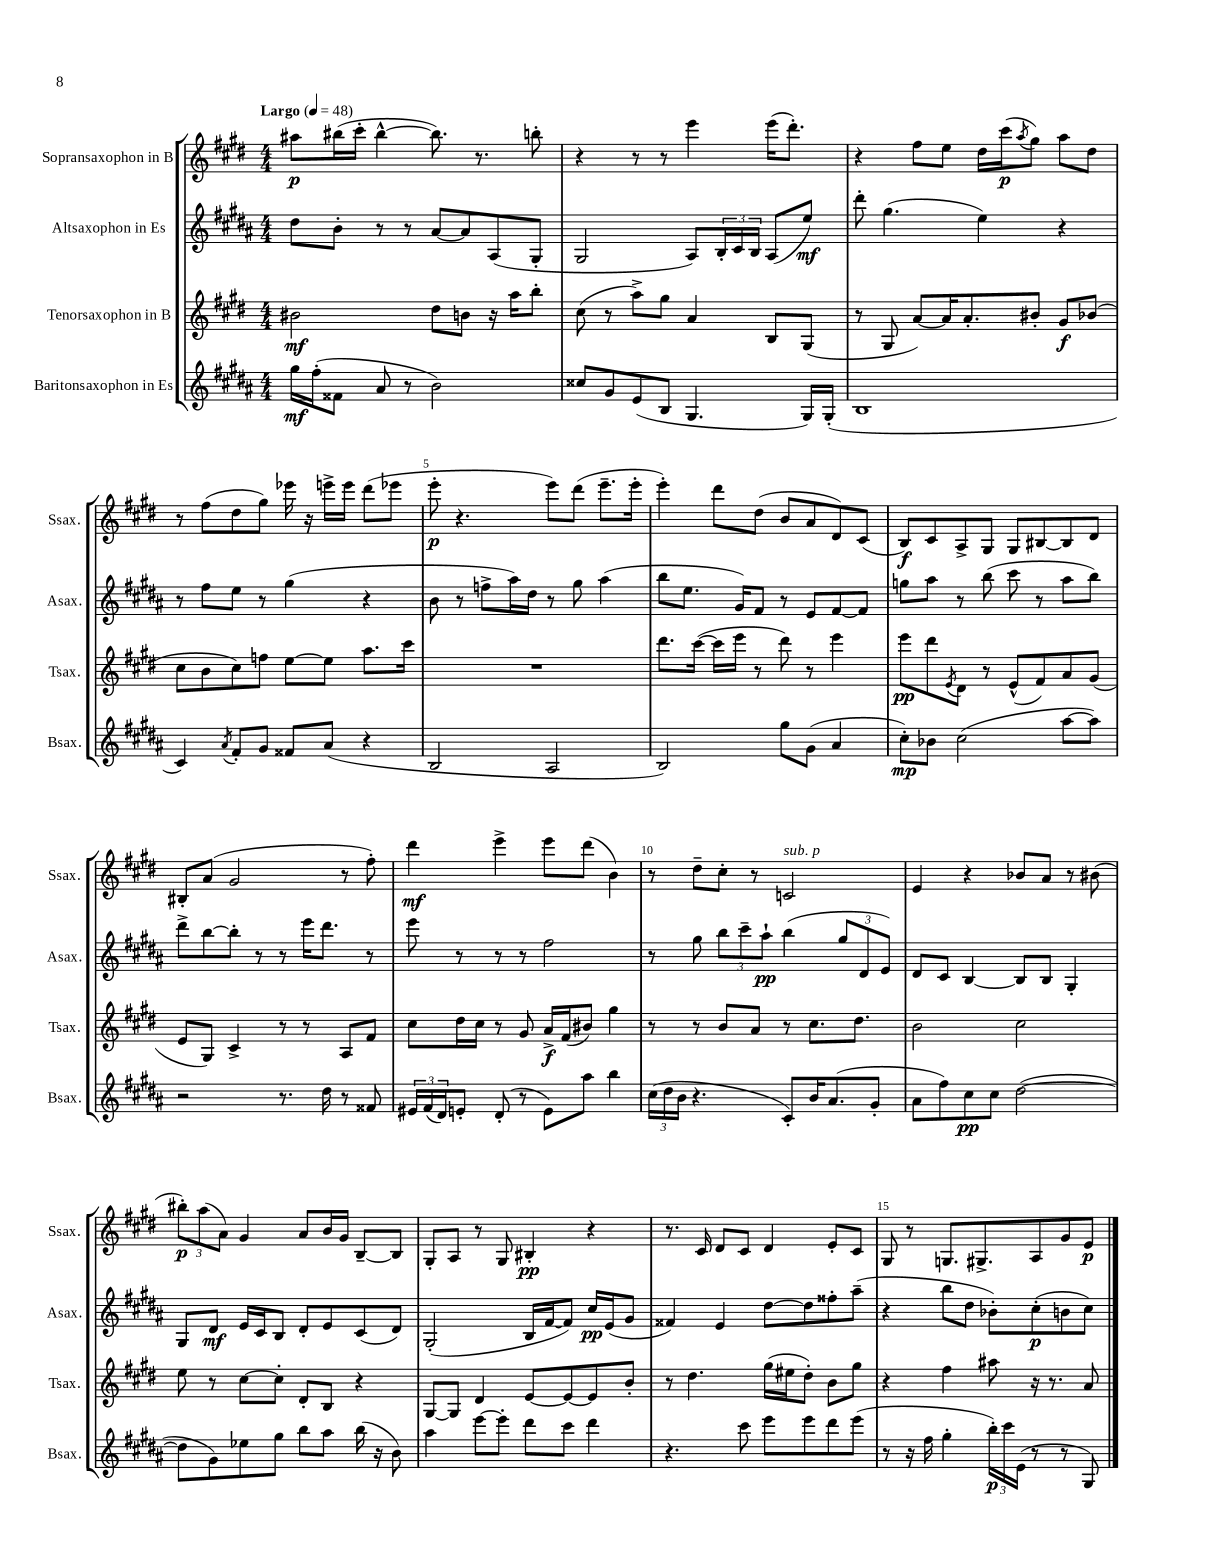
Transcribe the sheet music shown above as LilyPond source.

<<
\new StaffGroup <<
\new Staff = "s0" \with { instrumentName = "Sopransaxophon in B" shortInstrumentName = "Ssax." } {
    \clef treble \key e \major \numericTimeSignature \time 4/4 \tempo "Largo" 4 = 48
    ais''8\p bis''16( cis'''16-. bis''4~-^ bis''8.) r8. b''8-. |
    r4 r8 r8 e'''4 e'''16( dis'''8.-.) |
    r4 fis''8 e''8 dis''16 cis'''16\p( \acciaccatura { a''8 } gis''8) a''8 dis''8 |
    r8 fis''8( dis''8 gis''8) ees'''16 r16 e'''16-> e'''16 dis'''8( ees'''8 |
    e'''8-.\p r4. e'''8) dis'''8( e'''8.-- e'''16-. |
    e'''4-.) dis'''8 dis''8( b'8 a'8 dis'8) cis'8( |
    b8\f) cis'8 a8-> gis8 gis8 bis8~ bis8 dis'8 |
    bis8-. a'8( gis'2 r8 fis''8-.) |
    dis'''4\mf e'''4-> e'''8 dis'''8( b'4) |
    r8 dis''8-- cis''8-. r8 c'2^\markup { \italic "sub. p" } |
    e'4 r4 bes'8 a'8 r8 bis'8( |
    \tuplet 3/2 { bis''8-.\p) a''8( a'8) } gis'4 a'8 b'16 gis'16 b8~-- b8 |
    gis8-. a8 r8 gis8 bis4-.\pp r4 |
    r8. cis'16 dis'8 cis'8 dis'4 e'8-. cis'8 |
    gis8 r8 g8. gis8.-> a8 gis'8 e'8\p \bar "|." |
}
\new Staff = "s1" \with { instrumentName = "Altsaxophon in Es" shortInstrumentName = "Asax." } {
    \clef treble \key b \major \numericTimeSignature \time 4/4
    dis''8 b'8-. r8 r8 ais'8~ ais'8 ais8( gis8-. |
    gis2 ais8) \tuplet 3/2 { b16-. cis'16 b16 } ais8( e''8\mf) |
    dis'''8-. gis''4.( e''4) r4 |
    r8 fis''8 e''8 r8 gis''4( r4 |
    b'8 r8 f''8-> ais''16) dis''16 r8 gis''8 ais''4( |
    b''8 e''8. gis'16) fis'8 r8 e'8 fis'8~ fis'8 |
    g''8 ais''8 r8 b''8( cis'''8 r8 ais''8 b''8) |
    dis'''8-> b''8~ b''8-. r8 r8 e'''16 dis'''8. r8 |
    e'''8 r8 r8 r8 fis''2 |
    r8 gis''8 \tuplet 3/2 { b''8 cis'''8-- ais''8-!\pp } b''4( \tuplet 3/2 { gis''8 dis'8 e'8) } |
    dis'8 cis'8 b4~ b8 b8 gis4-. |
    gis8 dis'8\mf e'16 cis'16 b8 dis'8-. e'8 cis'8( dis'8) |
    gis2-.( b16 fis'16~ fis'8) cis''16\pp e'16( gis'8 |
    fisis'4) e'4 dis''8~ dis''8 fisis''8-. ais''8--( |
    r4 b''8 dis''8 bes'8-.) cis''8-.\p( b'8 cis''8) \bar "|." |
}
\new Staff = "s2" \with { instrumentName = "Tenorsaxophon in B" shortInstrumentName = "Tsax." } {
    \clef treble \key e \major \numericTimeSignature \time 4/4
    bis'2\mf dis''8 b'8 r16 a''16 b''8-. |
    cis''8( r8 a''8->) gis''8 a'4 b8 gis8( |
    r8 gis8 a'8~) a'16 a'8.-. bis'8-. gis'8\f bes'8( |
    cis''8 b'8 cis''8) f''8 e''8~ e''8 a''8. cis'''16 |
    R1 |
    dis'''8. cis'''16~( cis'''16 e'''16 r8 dis'''8) r8 e'''4 |
    e'''8\pp dis'''8 \acciaccatura { e'8 } dis'8 r8 e'8-^( fis'8) a'8 gis'8( |
    e'8 gis8) cis'4-> r8 r8 a8 fis'8 |
    cis''8 dis''16 cis''16 r8 gis'8 a'16->\f fis'16( bis'8) gis''4 |
    r8 r8 b'8 a'8 r8 cis''8. dis''8. |
    b'2 cis''2 |
    e''8 r8 cis''8~ cis''8-. dis'8-. b8 r4 |
    gis8~ gis8 dis'4 e'8~ e'8~ e'8 b'8-. |
    r8 dis''4. gis''16( eis''16 dis''8-.) b'8 gis''8 |
    r4 fis''4 ais''8 r16 r8. a'8 \bar "|." |
}
\new Staff = "s3" \with { instrumentName = "Baritonsaxophon in Es" shortInstrumentName = "Bsax." } {
    \clef treble \key b \major \numericTimeSignature \time 4/4
    gis''16\mf fis''16-.( fisis'8 ais'8 r8 b'2) |
    cisis''8 gis'8 e'8( b8 gis4. gis16) gis16-.( |
    b1 |
    cis'4) \acciaccatura { ais'8 } fis'8-. gis'8 fisis'8 ais'8( r4 |
    b2 ais2 |
    b2) gis''8 gis'8( ais'4 |
    cis''8-.\mp) bes'8 cis''2( ais''8~ ais''8) |
    r2 r8. dis''16 r8 fisis'8 |
    \tuplet 3/2 { eis'16 fis'16( dis'16) } e'8-. dis'8-.( r8 e'8) ais''8 b''4 |
    \tuplet 3/2 { cis''16( dis''16 b'16 } r4. cis'8-.) b'16 ais'8.( gis'8-. |
    ais'8 fis''8) cis''8\pp cis''8 dis''2~( |
    dis''8 gis'8) ees''8 gis''8 b''8 ais''8 b''16( r16 b'8) |
    ais''4 e'''8~ e'''8-. dis'''8 cis'''8 dis'''4 |
    r4. cis'''8 e'''8 e'''8 dis'''8 e'''8( |
    r8 r16 fis''16 gis''4-. \tuplet 3/2 { b''16-.\p) cis'''16 e'16( } r8 r8 gis8) \bar "|." |
}
>>
>>
\layout { \context { \Score \override BarNumber.break-visibility = ##(#f #t #t) barNumberVisibility = #(every-nth-bar-number-visible 5) } }
